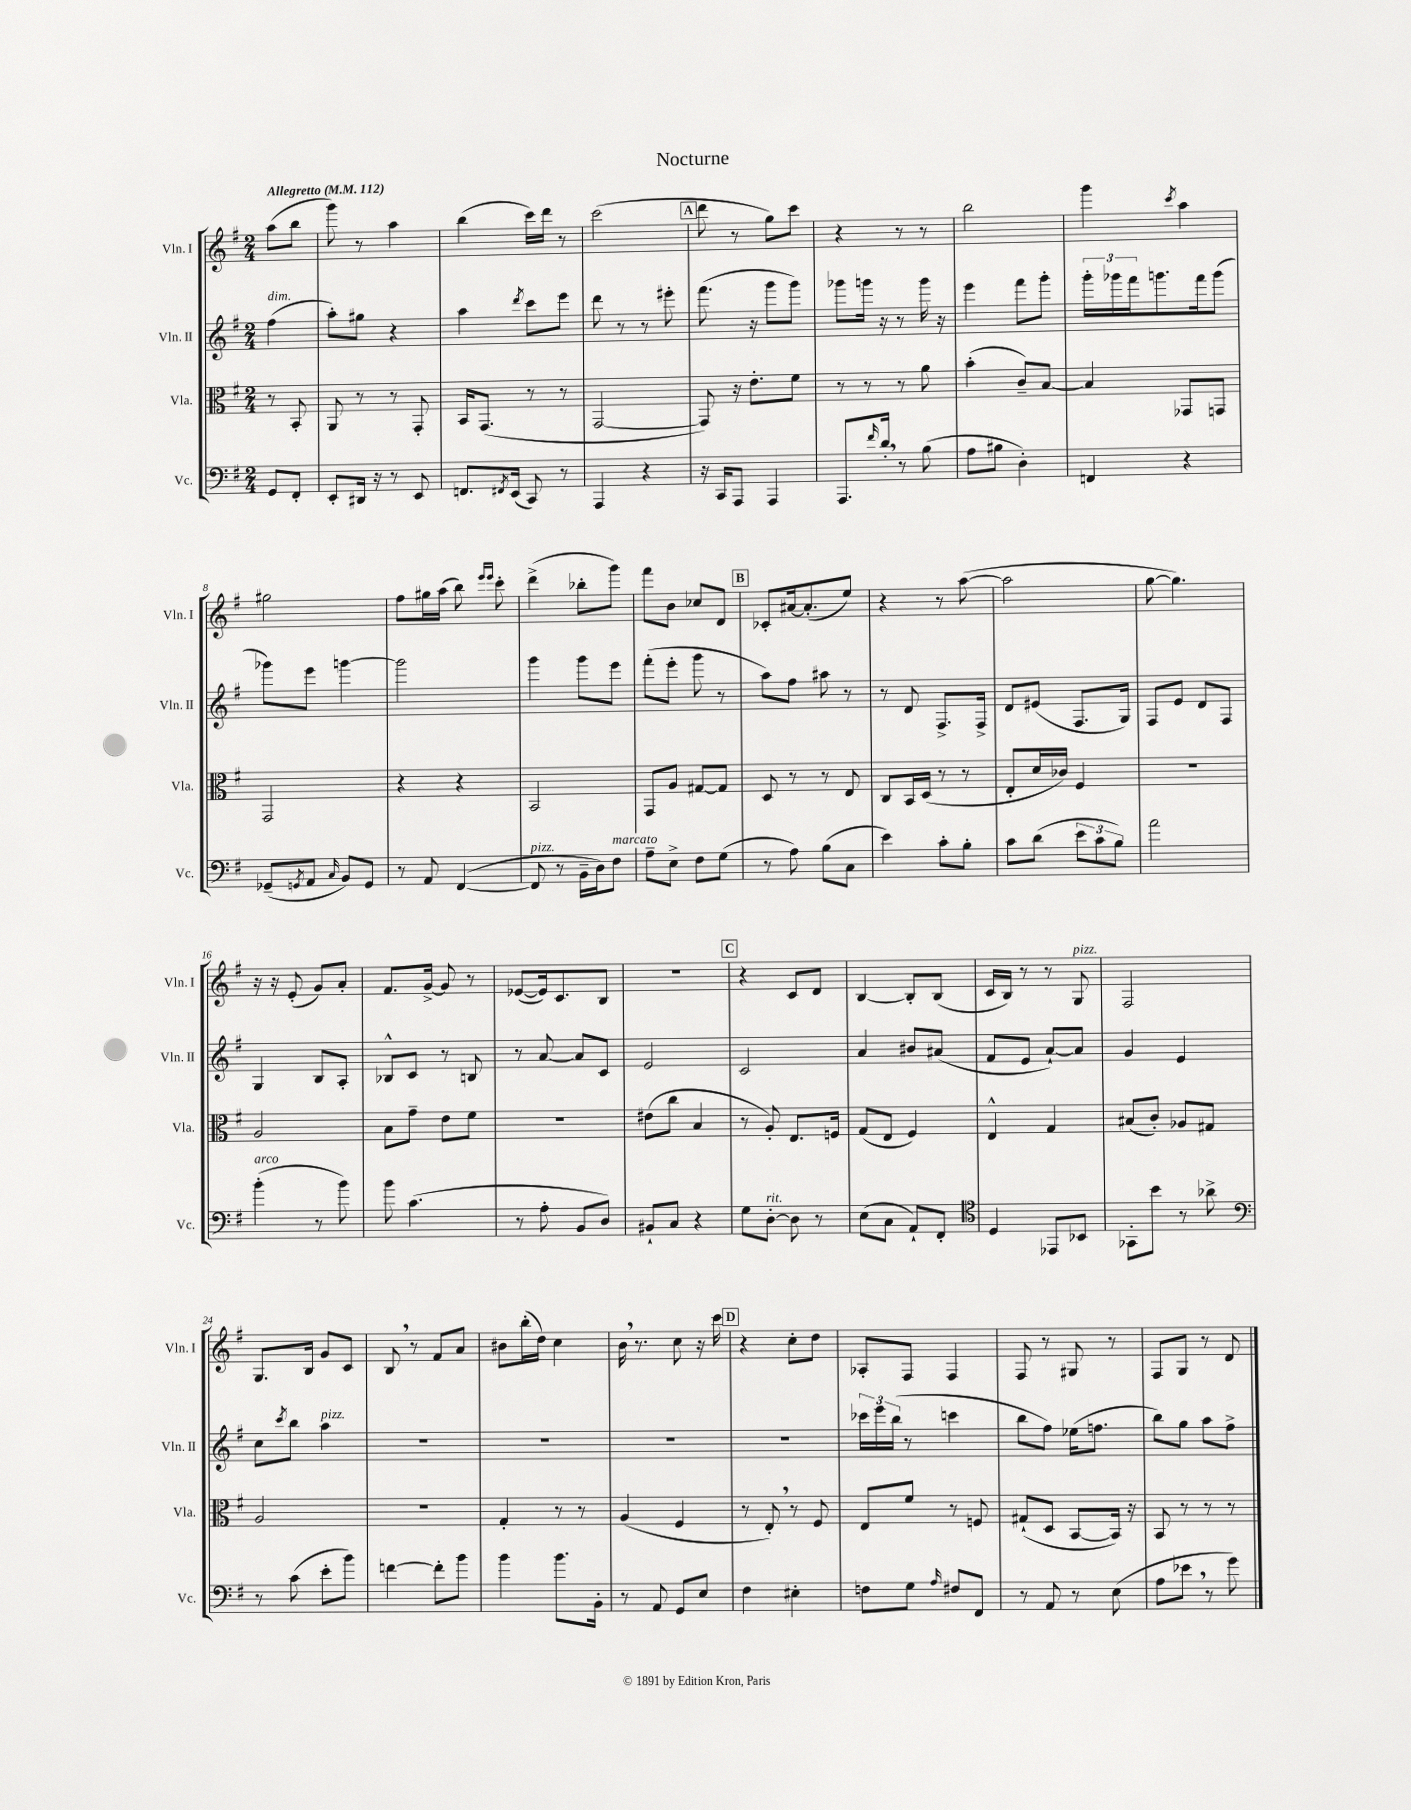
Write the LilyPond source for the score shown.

\header { title = "Nocturne" }
<<
\new StaffGroup <<
\new Staff = "s0" \with { instrumentName = "Vln. I" shortInstrumentName = "Vln. I" } {
    \clef treble \key g \major \numericTimeSignature \time 2/4 \partial 4 \tempo "Allegretto" 4 = 112
    a''8( b''8 |
    g'''8) r8 a''4 |
    b''4( c'''16) d'''16 r8 |
    c'''2( |
    \mark \markup { \box "A" } d'''8 r8 g''8) c'''8 |
    r4 r8 r8 |
    b''2 |
    g'''4 \acciaccatura { c'''8 } a''4 |
    gis''2 |
    fis''8 gis''16 a''16( b''8) \grace { e'''16 e'''16 } c'''8-. |
    d'''4->( bes''8-. g'''8) |
    fis'''8 b'8 ces''8 d'8 |
    \mark \markup { \box "B" } ces'8-. ais'16~ ais'8.-.( e''8) |
    r4 r8 a''8~( |
    a''2 |
    g''8~ g''4.) |
    r16 r16 e'8-.( g'8) a'8-. |
    fis'8. g'16~-> g'8 r8 |
    ees'8~( ees'16) c'8. b8 |
    R2 |
    \mark \markup { \box "C" } r4 c'8 d'8 |
    b4~ b8-. b8( |
    c'16 b16) r8 r8 g8^\markup { \italic "pizz." } |
    fis2 |
    g8. b16 g'8 c'8 |
    b8 \breathe r8 fis'8 a'8 |
    bis'8 b''16-.( d''16) c''4 |
    b'16 \breathe r8. c''8 r16 c'''16 |
    \mark \markup { \box "D" } r4 c''8-. d''8 |
    aes8-. fis8 fis4 |
    fis8 r8 gis8 r8 |
    fis8 g8 r8 d'8 \bar "|." |
}
\new Staff = "s1" \with { instrumentName = "Vln. II" shortInstrumentName = "Vln. II" } {
    \clef treble \key g \major \numericTimeSignature \time 2/4 \partial 4
    fis''4^\markup { \italic "dim." }( |
    a''8-.) gis''8 r4 |
    a''4 \acciaccatura { d'''8 } c'''8 e'''8 |
    d'''8 r8 r8 eis'''8-. |
    \mark \markup { \box "A" } fis'''8.( r16 g'''8 g'''8) |
    ges'''8 g'''16 r16 r8 g'''16 r16 |
    e'''4 fis'''8 g'''8-. |
    \tuplet 3/2 { g'''16-. ges'''16 fis'''16 } g'''8. fis'''16 g'''8( |
    ges'''8) e'''8 g'''4~ |
    g'''2 |
    g'''4 g'''8 e'''8 |
    fis'''8-.( e'''8-. g'''8 r8 |
    \mark \markup { \box "B" } a''8) fis''8 ais''8 r8 |
    r8 d'8 fis8.-> fis16-> |
    d'8 eis'8( fis8. g16) |
    fis8 e'8 d'8 fis8 |
    g4 b8 a8-. |
    bes8-^ c'8 r8 b8 |
    r8 a'8~ a'8 c'8 |
    e'2 |
    \mark \markup { \box "C" } c'2 |
    a'4 bis'8 ais'8( |
    fis'8 e'8 a'8~-!) a'8 |
    g'4 e'4 |
    c''8 \acciaccatura { c'''8 } b''8 a''4^\markup { \italic "pizz." } |
    R2 |
    R2 |
    R2 |
    \mark \markup { \box "D" } R2 |
    \tuplet 3/2 { ces'''16 e'''16 b''16( } r8 c'''4 |
    b''8 fis''8) ees''16( f''8. |
    b''8) g''8 a''8 fis''8-> \bar "|." |
}
\new Staff = "s2" \with { instrumentName = "Vla." shortInstrumentName = "Vla." } {
    \clef alto \key g \major \numericTimeSignature \time 2/4 \partial 4
    r8 b,8-. |
    a,8 r8 r8 g,8-. |
    b,16 g,8.( r8 r8 |
    g,2~ |
    \mark \markup { \box "A" } g,8) r16 e'8.-. fis'8 |
    r8 r8 r8 a'8 |
    b'4-.( c'8--) b8~ |
    b4 ges,8 g,8 |
    g,2 |
    r4 r4 |
    b,2 |
    g,8 a8 gis8~ gis8 |
    \mark \markup { \box "B" } d8 r8 r8 e8 |
    c8 b,16 d16( r8 r8 |
    e8-. d'16 ces'16) fis4 |
    R2 |
    a2 |
    b8 g'8-- e'8 fis'8 |
    R2 |
    eis'8( c''8 b4 |
    \mark \markup { \box "C" } r8 a8-.) e8. f16 |
    g8( e8 fis4) |
    e4-^ g4 |
    bis8( c'8-.) aes8 gis8 |
    a2 |
    r2 |
    g4-. r8 r8 |
    a4( fis4 |
    \mark \markup { \box "D" } r8 e8-.) \breathe r8 fis8 |
    e8 fis'8 r8 f8 |
    gis8-!( d8 b,8~ b,16) r16 |
    b,8 r8 r8 r8 \bar "|." |
}
\new Staff = "s3" \with { instrumentName = "Vc." shortInstrumentName = "Vc." } {
    \clef bass \key g \major \numericTimeSignature \time 2/4 \partial 4
    g,8 fis,8-. |
    e,8-. dis,16 r16 r8 e,8 |
    f,8. \acciaccatura { fis,8 } e,16( c,8) r8 |
    a,,4 r4 |
    \mark \markup { \box "A" } r16 c,16 a,,8 a,,4 |
    a,,8. \grace { fis'16 } d'16-. \breathe r8 b8( |
    a8 bis8 d4-.) |
    f,4 r4 |
    ges,8--( \acciaccatura { g,8 } a,8 \grace { c16 } b,8) g,8 |
    r8 a,8 fis,4~( |
    fis,8^\markup { \italic "pizz." } r8 b,16-- d16) fis8^\markup { \italic "marcato" } |
    a8-- e8-> fis8 g8( |
    \mark \markup { \box "B" } r8 a8) b8( c8 |
    e'4) c'8-. b8-. |
    c'8 d'8( \tuplet 3/2 { e'8 c'8 b8) } |
    a'2 |
    b'4-.^\markup { \italic "arco" }( r8 b'8) |
    b'8 c'4.( |
    r8 a8-. b,8 d8) |
    bis,8-! c8 r4 |
    \mark \markup { \box "C" } g8 d8~-.^\markup { \italic "rit." } d8 r8 |
    e8( c8 a,8-!) fis,8-. |
    \clef tenor d4 ees,8 bes,8 |
    ges,8-. b'8 r8 aes'8-> |
    \clef bass r8 c'8( e'8-. b'8) |
    f'4~ f'8-. b'8 |
    b'4 b'8. b,16-. |
    r8 a,8 g,8 e8 |
    \mark \markup { \box "D" } fis4 eis4-. |
    f8 g8 \grace { a16 } fis8 fis,8 |
    r8 a,8 r8 e8( |
    a8 ees'8 \breathe r8 g'8) \bar "|." |
}
>>
>>
